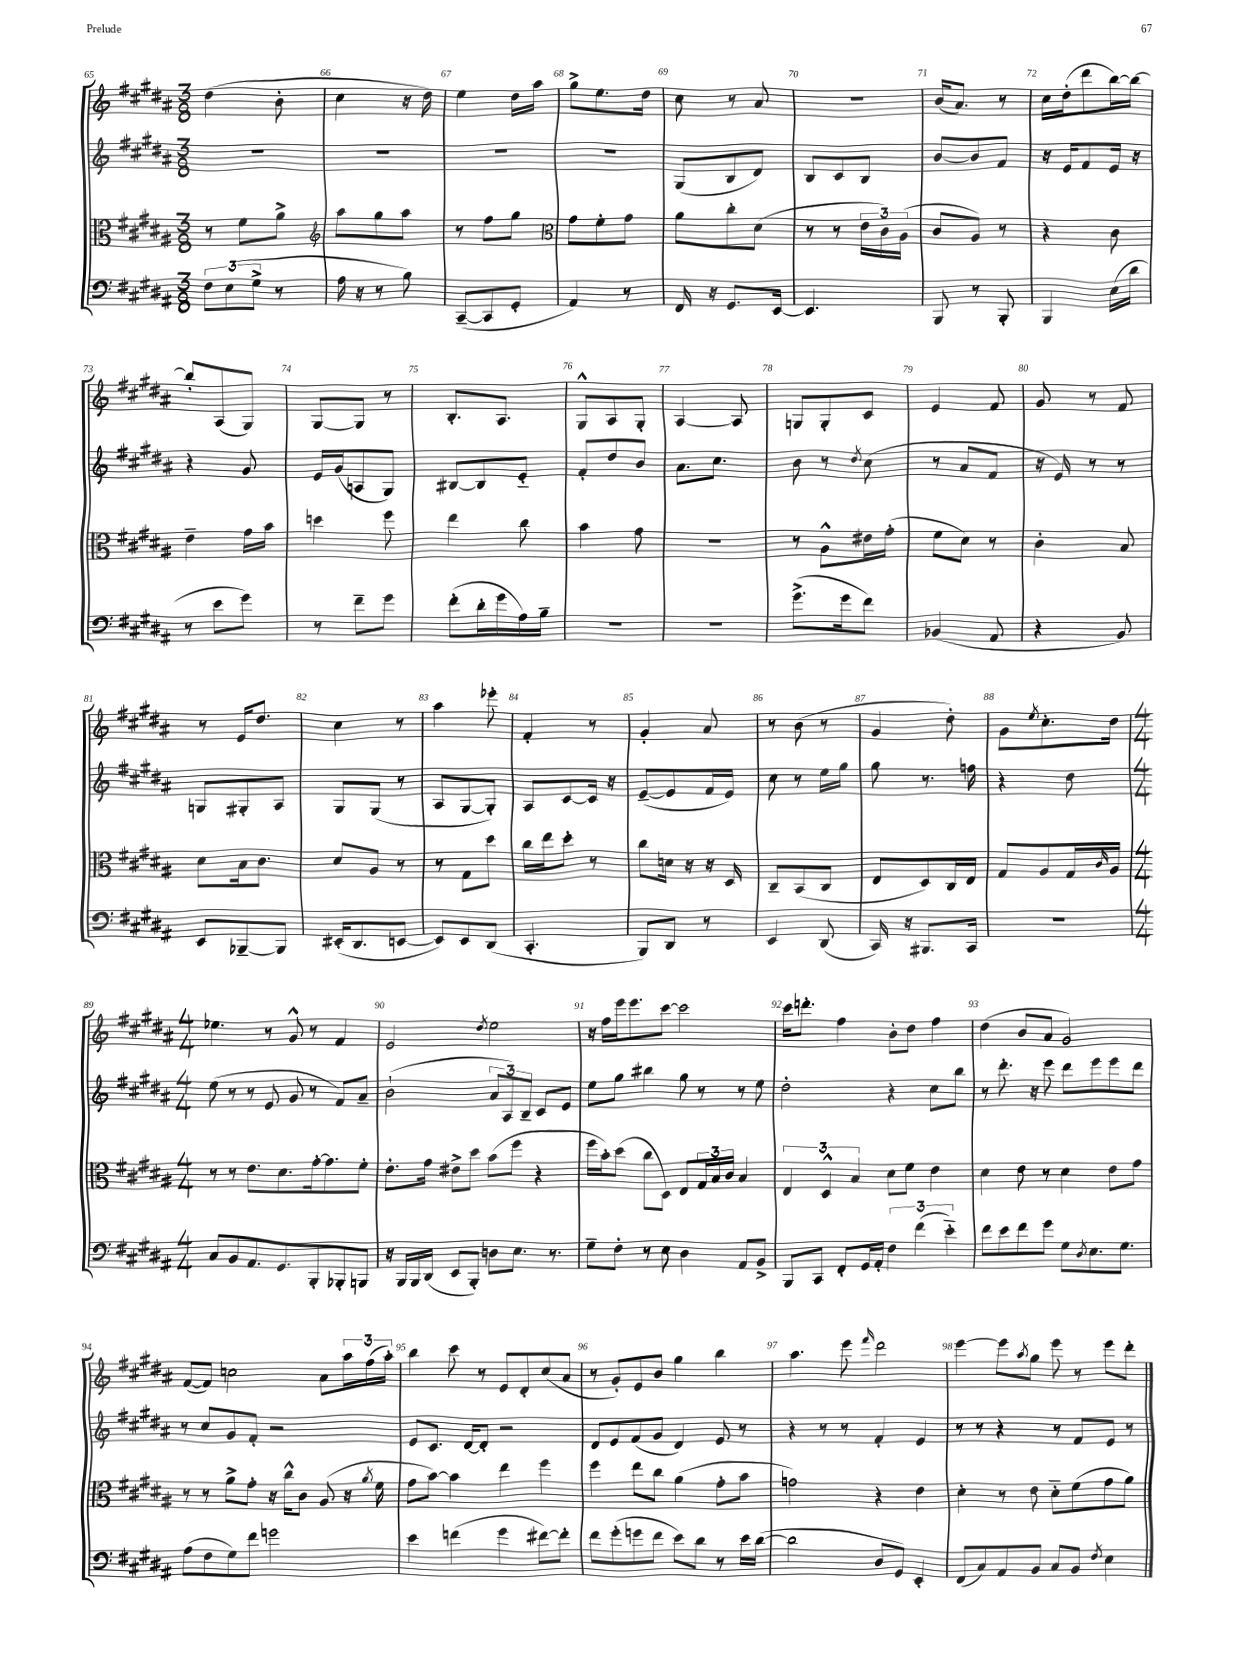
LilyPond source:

<<
\new StaffGroup <<
\new Staff = "s0" {
    \clef treble \key b \major \numericTimeSignature \time 3/8
    dis''4( b'8-. |
    cis''4 r16 dis''16) |
    e''4 dis''16 ais''16 |
    gis''8-> e''8. dis''16 |
    cis''8 r8 ais'8 |
    r4. |
    b'16( ais'8.) r8 |
    cis''16 dis''16-.( dis'''8 b''16~) b''16~ |
    b''8-. ais8( gis8) |
    gis8~ gis8 r8 |
    b8.-. ais8. |
    gis8-^ ais8 gis8-. |
    ais4~ ais8 |
    g8 g8-. cis'8 |
    e'4 fis'8 |
    gis'8 r8 fis'8 |
    r8 e'16 dis''8. |
    cis''4 r8 |
    ais''4 ees'''8-. |
    fis'4-. r8 |
    gis'4-. ais'8 |
    r8 b'8( r8 |
    gis'4 dis''8-.) |
    gis'8 \acciaccatura { e''8 } cis''8.-. dis''16 |
    \numericTimeSignature \time 4/4 ees''4. r8 gis'8-^ r8 fis'4 |
    e'2 \acciaccatura { dis''8 } e''2 |
    r16 fis''16 e'''16 e'''8. cis'''8~ cis'''2 |
    cis'''16 d'''8.-. fis''4 b'8-. dis''8 fis''4 |
    dis''4( b'8 ais'8 gis'2) |
    fis'8~( fis'8) c''2 ais'8 \tuplet 3/2 { ais''16 fis''16( ais''16-.) } |
    b''4 cis'''8 r8 e'8 dis'8-. cis''8( ais'8 |
    r8 gis'8-.) e'8 b'8 gis''4 b''4 |
    ais''4. e'''8 \grace { fis'''16 } dis'''2 |
    e'''4~ e'''8 \acciaccatura { ais''8 } gis''8 e'''8 r8 e'''8 dis'''8-. \bar "|." |
}
\new Staff = "s1" {
    \clef treble \key b \major \numericTimeSignature \time 3/8
    R4. |
    R4. |
    R4. |
    R4. |
    gis8( b8 dis'8) |
    b8 cis'8 b8 |
    b'8~ b'8 fis'8 |
    r16 e'16 fis'8 e'16 r16 |
    r4 gis'8 |
    e'16 gis'16( a8 gis8) |
    bis8~ bis8 e'8-_ |
    fis'8-. dis''8 b'8 |
    ais'8. cis''8. |
    b'8 r8 \acciaccatura { dis''8 } cis''8( |
    r8 ais'8 fis'8 |
    r16 e'16) r8 r8 |
    g8 gis8-. ais8 |
    gis8 gis8( r8 |
    ais8 gis8~ gis8-.) |
    ais8 cis'8~ cis'16 r16 |
    e'8~--( e'8 fis'16 e'16) |
    cis''8 r8 e''16 gis''16 |
    gis''8 r8. f''16 |
    r4 dis''8 |
    \numericTimeSignature \time 4/4 e''8( r8 r8 e'8 gis'8 r8 fis'8) ais'8-- |
    b'2-!( \tuplet 3/2 { ais'8 ais8) b8-- } cis'8 e'8 |
    e''8 gis''8 bis''4 gis''8 r8 r8 e''8 |
    dis''2-. r4 cis''8 b''8 |
    r8 dis'''8.-. r16 e'''8 dis'''8 e'''8 e'''8 dis'''8 |
    r8 cis''8 gis'8 fis'8-. r2 |
    e'8 cis'8. dis'16~ dis'8-. r2 |
    dis'8 e'8 fis'8( gis'8 dis'4) e'8 r8 |
    r4 r8 r8 fis'4-. e'4 |
    r8 r8 r4 r8 fis'8 e'8 r8 \bar "|." |
}
\new Staff = "s2" {
    \clef alto \key b \major \numericTimeSignature \time 3/8
    r8 fis'8 ais'8-> |
    \clef treble ais''8 gis''8 ais''8 |
    r8 fis''8 gis''8 |
    \clef alto gis'8 fis'8-. gis'8 |
    ais'8 cis''8-. dis'8( |
    r8 r8 \tuplet 3/2 { e'16 cis'16) ais16( } |
    cis'8 ais8) r8 |
    r4 cis'8 |
    e'4-- gis'16 b'16 |
    d''4 fis''8 |
    e''4 cis''8 |
    b'4 gis'8 |
    R4. |
    r8 ais8-^ eis'16 gis'16-.( |
    fis'8 dis'8) r8 |
    cis'4-. b8 |
    dis'8 b16 cis'8. |
    dis'8 ais8 r8 |
    r8 gis8 dis''8 |
    cis''16 e''16 dis''8-. r8 |
    cis''8 d'16 r16 r16 dis16 |
    cis8-- b,8( cis8 |
    e8 dis8) cis16 e16 |
    gis8 ais8 gis16 \grace { cis'16 } ais16 |
    \numericTimeSignature \time 4/4 r8 r8 e'8. dis'8. gis'16~-. gis'8. fis'8-. |
    e'8.-. gis'16 eis'8-> dis''8 b'8( fis''8 r4 |
    fis''16 b'16-.) dis''8( cis''8 dis8) e8 \tuplet 3/2 { gis16 b16 cis'16 } b4 |
    \tuplet 3/2 { e4 dis4-^ b4 } dis'8 fis'8 e'4 |
    dis'4 e'8 r8 dis'4 e'8 gis'8 |
    r8 r8 ais'8-> gis'8-. r16 cis''16-^ cis'8 ais8( r16 \acciaccatura { ais'8 } fis'16 |
    gis'8 b'8~) b'4 e''4 fis''4 |
    fis''4 e''8 cis''8 ais'4( gis'8-. b'8 |
    g'2) r4 e'4 |
    dis'4-. r8 e'8 dis'8-_ fis'8( gis'8 ais'8) \bar "|." |
}
\new Staff = "s3" {
    \clef bass \key b \major \numericTimeSignature \time 3/8
    \tuplet 3/2 { fis8 e8( gis8-> } r8 |
    ais16 r16 r8 b8) |
    cis,8~--( cis,8 gis,8-. |
    ais,4) r8 |
    fis,16 r16 gis,8. e,16~ |
    e,4. |
    b,,8 r8 b,,8-. |
    b,,4 e16( dis'16 |
    r8 e'8 gis'8) |
    r8 fis'8-- gis'8 |
    fis'8-.( dis'16-. gis'16 ais16) b16-- |
    R4. |
    R4. |
    gis'8.->( gis'16 fis'8) |
    bes,4( ais,8 |
    r4 b,8) |
    e,8 bes,,8~-- bes,,8 |
    eis,16-.( dis,8. e,8~ |
    e,8) e,8 dis,8( |
    cis,4.-. |
    b,,8) dis,8 r8 |
    e,4 dis,8( |
    cis,16) r16 bis,,8. cis,16 |
    R4. |
    \numericTimeSignature \time 4/4 cis8 b,8 ais,8. gis,8. b,,8-. bes,,8-. b,,8 |
    r16 b,,16 b,,16 dis,16( e,8 b,,8-.) d8 e8. r8. |
    gis8-- fis8-. r8 e8 dis4 ais,8 b,8-> |
    b,,8 cis,8 fis,8-. gis,16 ais,16-. \tuplet 3/2 { fis4 fis'4( e'4-_) } |
    fis'8 e'8 fis'8 gis'8 gis8 \acciaccatura { dis8 } e8. gis8. |
    ais8( fis8 gis8) fis'8 g'2 |
    e'4 f'4( gis'4 fis'8~) fis'8-. |
    fis'8 gis'8-.( g'8 fis'8 e'8) dis'8 r8 e'16 dis'16~( |
    dis'2 dis8 gis,8) e,4-. |
    fis,8( cis8) ais,8 b,8 cis8 b,8 \acciaccatura { fis8 } e4 \bar "|." |
}
>>
>>
\layout { \context { \Score currentBarNumber = #65 \override BarNumber.break-visibility = ##(#f #t #t) barNumberVisibility = #all-bar-numbers-visible } }
